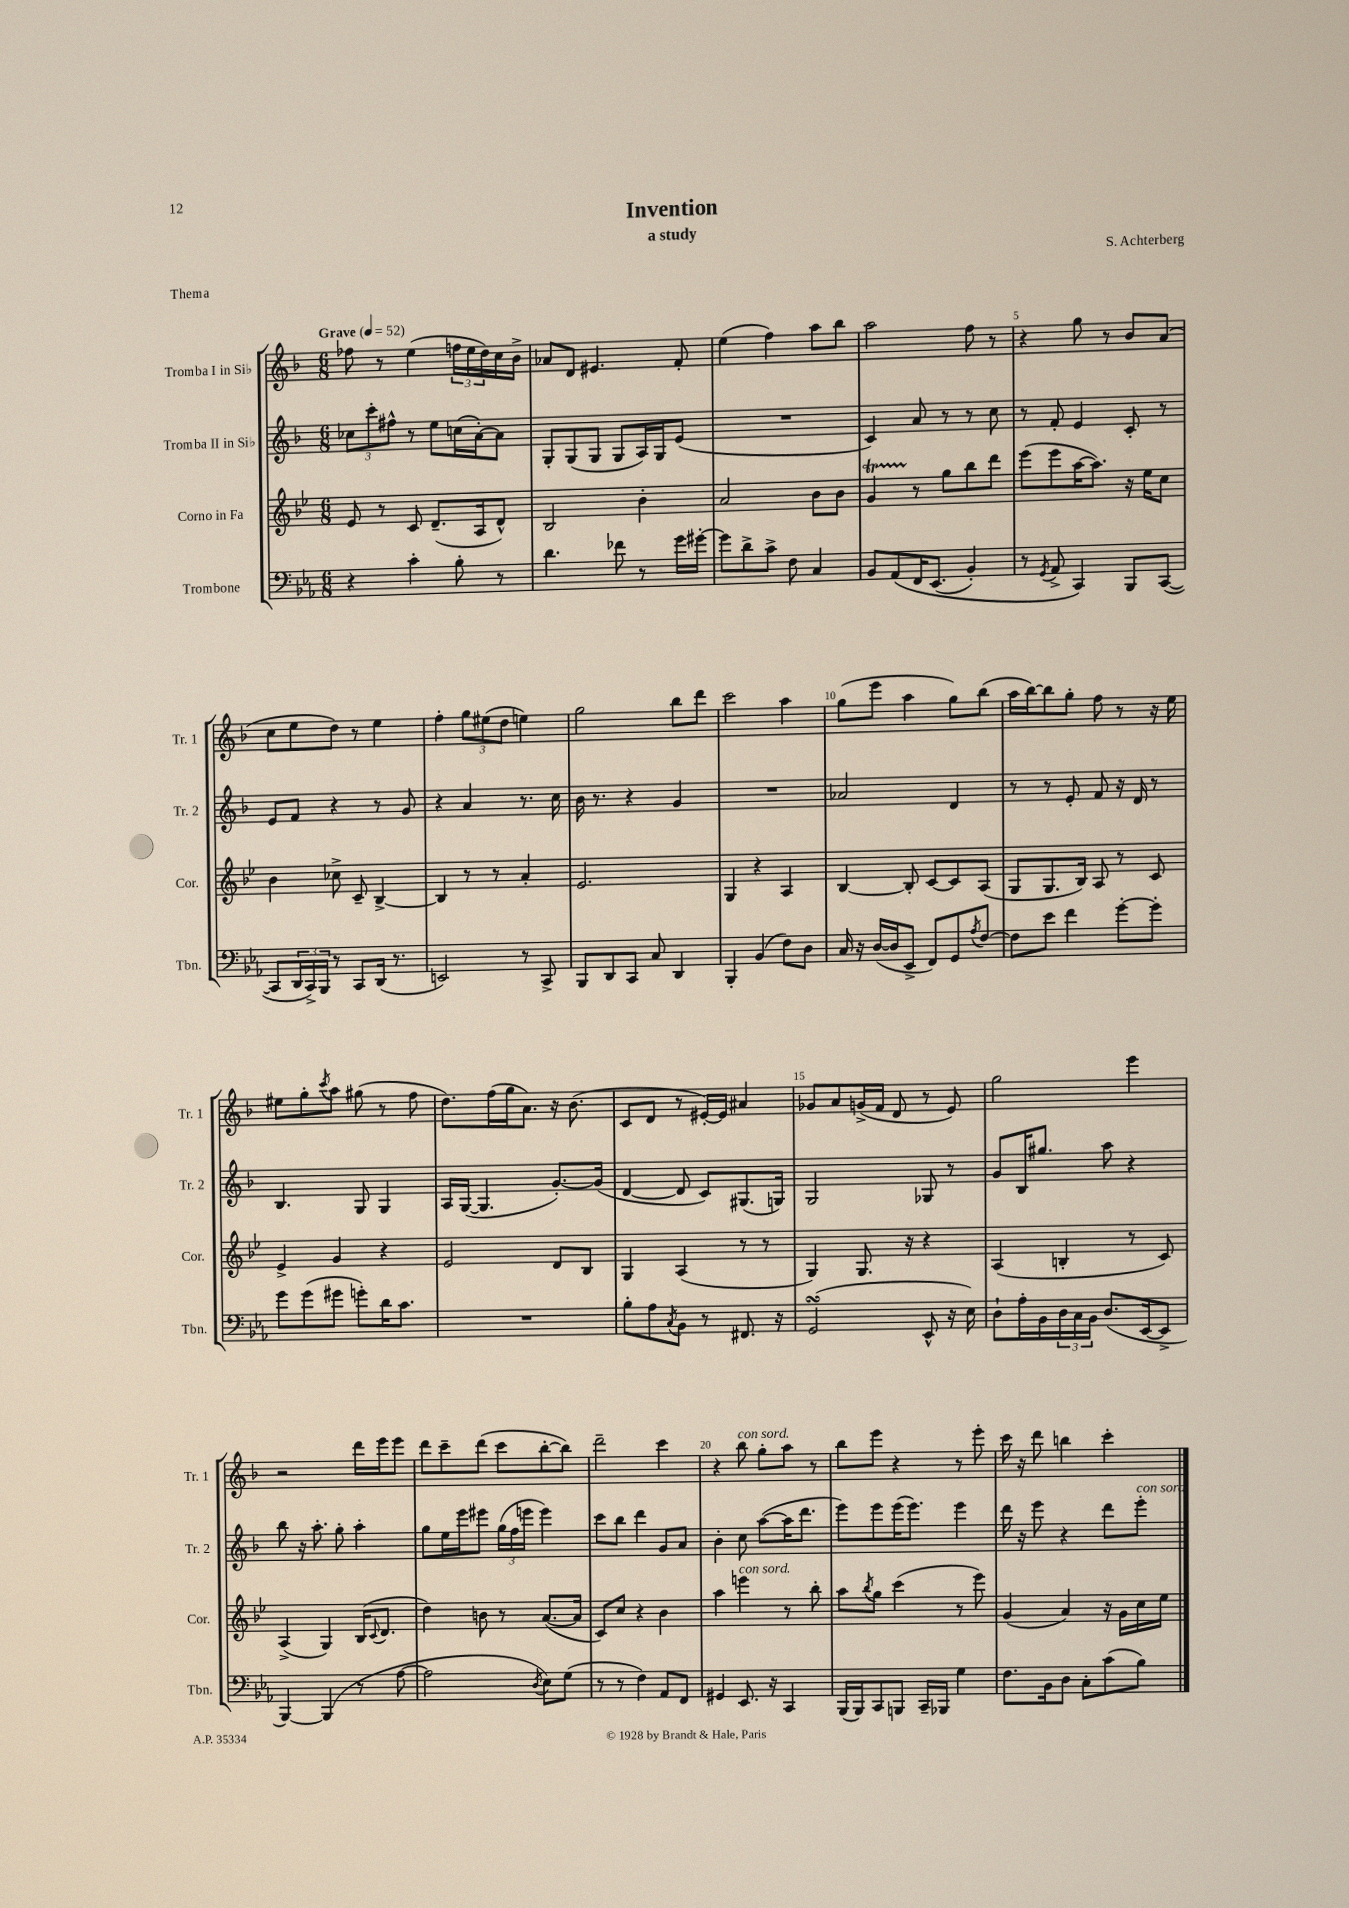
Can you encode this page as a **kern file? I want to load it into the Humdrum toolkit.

**kern	**kern	**kern	**kern
*staff4	*staff3	*staff2	*staff1
*clefF4	*clefG2	*clefG2	*clefG2
*k[b-e-a-]	*k[b-e-]	*k[b-]	*k[b-]
*M6/8	*M6/8	*M6/8	*M6/8
*MM52	*MM52	*MM52	*MM52
4r	8e-	12cc-	8ff-
.	.	12ccc'	.
.	8r	.	8r
.	.	12ff#^^	.
4c'	8c	8r	(4ee
.	(8.d~	8ee	.
8B-'	.	(16cc	24ff
.	.	.	24ee
.	16A	[16a')	.
.	.	.	24dd)
8r	8d^^)	8a]	16cc
.	.	.	16b-^
=	=	=	=
4.d	2B-	8G'	8a-
.	.	(8G	8d
.	.	8G	4.e#
8f-	.	8G	.
8r	4b-'	16A)	.
.	.	16G	.
16g	.	(8e	8f'
[16g#'	.	.	.
=	=	=	=
8g#]	2a	2.r	(4ee
8d^	.	.	.
8c^	.	.	4ff)
8F	.	.	.
4C	8b-	.	8aa
.	8b-	.	8bb-
=	=	=	=
8BB-	4g	4c)	2aa
&(8AA-	.	.	.
16FF	8r	8a	.
(8.EE-	.	.	.
.	8gg	8r	.
4BB-')	8bb-	8r	8ff
.	8ddd	8cc	8r
=	=	=	=
8r	(8eee-	8r	4r
8qGG	.	.	.
8AA-^	8eee-	8f'	.
4CC&)	[16aa	4e	8gg
.	8.aa])	.	.
.	.	.	8r
8BBB-	16r	8c'	8b-
.	16ee-	.	.
([8CC	8cc	8r	(8a
=	=	=	=
8CC]	4b-	8e	8cc
24DD	.	8f	8ee
24CC^)	.	.	.
24BBB-	.	.	.
8r	8cc-^	4r	8dd)
8CC	8c~	.	8r
(16DD	[4B-^	8r	4ee
8.r	.	.	.
.	.	8g	.
=	=	=	=
2EE)	4B-]	4r	4ff'
.	8r	4a	12gg
.	.	.	(12ee#
.	8r	.	.
.	.	.	12dd
8r	4a'	8.r	4ee)
8CC^	.	.	.
.	.	16cc	.
=	=	=	=
8BBB-	2.e-	16b-	2gg
.	.	8.r	.
8DD	.	.	.
8CC	.	4r	.
8C	.	.	.
4DD	.	4g	8bb-
.	.	.	8ddd
=	=	=	=
4BBB-'	4G	2.r	2ccc
(4BB-	4r	.	.
8F)	4A	.	4aa
8D	.	.	.
=	=	=	=
16C	[4B-	2a-	(8gg
16r	.	.	.
([16D	.	.	8eee
16D]	.	.	.
8EE-^	8B-']	.	4aa
8FF)	[8c	.	.
8GG	8c]	4d	8gg)
8qA-	.	.	.
[8F	(8A	.	(8bb-
=	=	=	=
8F]	8G	8r	16aa
.	.	.	[16bb-)
8e-	8.G	8r	8bb-]
4f	.	8e'	8gg'
.	16B-)	.	.
.	8A	8f	8ff
[8g'	8r	16r	8r
.	.	16d	.
8g']	8c	8r	16r
.	.	.	16ee
=	=	=	=
8g	4e-^	4.B-	8ee#
(8g	.	.	8gg'
.	.	.	8qccc
8g#	4g	.	8aa
8g')	.	8G	(8gg#
16d	4r	4G	8r
8.c	.	.	.
.	.	.	8ff
=	=	=	=
2.r	2e-	16A	8.dd)
.	.	([16G	.
.	.	4.G]	.
.	.	.	(16ff
.	.	.	16gg
.	.	.	8.a)
.	8d	[8.g')	16r
.	.	.	(8.b-
.	8B-	.	.
.	.	(16g]	.
=	=	=	=
8B-'	4G	[4d	8c
8A-	.	.	8d
8qC	.	.	.
8BB-	(4A	8d]	8r
8r	.	8c)	[16e#')
.	.	.	16e#]
8.FF#	8r	(8.G#	4a#
.	8r	.	.
16r	.	16G)	.
=	=	=	=
(2GG	4G)	2G	8g-
.	.	.	8a
.	8.G	.	(16g^
.	.	.	16f
.	.	.	8d
.	16r	.	.
8EE-^^	4r	8G-	8r
16r	.	8r	8e)
16E-)	.	.	.
=	=	=	=
8D`	(4A	8g	2gg
16A-'	.	16B-	.
16BB-	.	8.gg#	.
24D	4B'	.	.
24C	.	.	.
24BB-	.	.	.
(8.D	.	8aa	.
.	8r	4r	4eee
[16EE-	.	.	.
8EE-^]	8c)	.	.
=	=	=	=
[4BBB-)	(4A^	8bb-	2r
.	.	16r	.
.	.	8.aa'	.
(4BBB-]	4G)	.	.
.	.	8gg'	.
8r	(16B-	4aa'	16ddd
.	8qqc	.	.
.	8.d	.	16eee
[8A-	.	.	8eee
=	=	=	=
2A-]	4dd)	8gg	8ddd
.	.	16ee	8ccc~
.	.	16eee	.
.	8b	8eee#	(8ddd
.	8r	(24gg	8ccc
.	.	24ff	.
.	.	24eee	.
8qD	.	.	.
8E-)	([8.a	4eee)	[8bb-'
(8G	.	.	8bb-])
.	16a]	.	.
=	=	=	=
8r	8c)	8ccc	2ddd~
8r	8cc	8bb-	.
4F)	4r	4ddd	.
8AA-	4b-	8g	4ccc
8FF	.	8a	.
=	=	=	=
4GG#	4aa	4b-'	4r
8.EE-	4eee	8cc	8bb-
.	.	([8aa	8gg'
16r	.	.	.
4CC	8r	16aa]	8aa
.	.	8.ddd	.
.	8bb-'	.	8r
=	=	=	=
(16BBB-	8aa	8eee)	8bb-
16BBB-)	.	.	.
.	8qbb-	.	.
8CC	8gg	8eee	8eee
8BBB	(4ccc	(16eee	4r
.	.	8.eee)	.
16CC~	.	.	.
16BBB-	.	.	.
4G	8r	4eee	8r
.	8eee-)	.	8eee'
=	=	=	=
8.F	(4g	16ddd	16ccc
.	.	16r	16r
.	.	8eee	8ddd
16BB-	.	.	.
8D	4a)	4r	4bb
8C'	.	.	.
(8c	16r	8ddd	4ccc'
.	16g	.	.
8B-)	16cc	8eee'	.
.	16ee-	.	.
==	==	==	==
*-	*-	*-	*-
